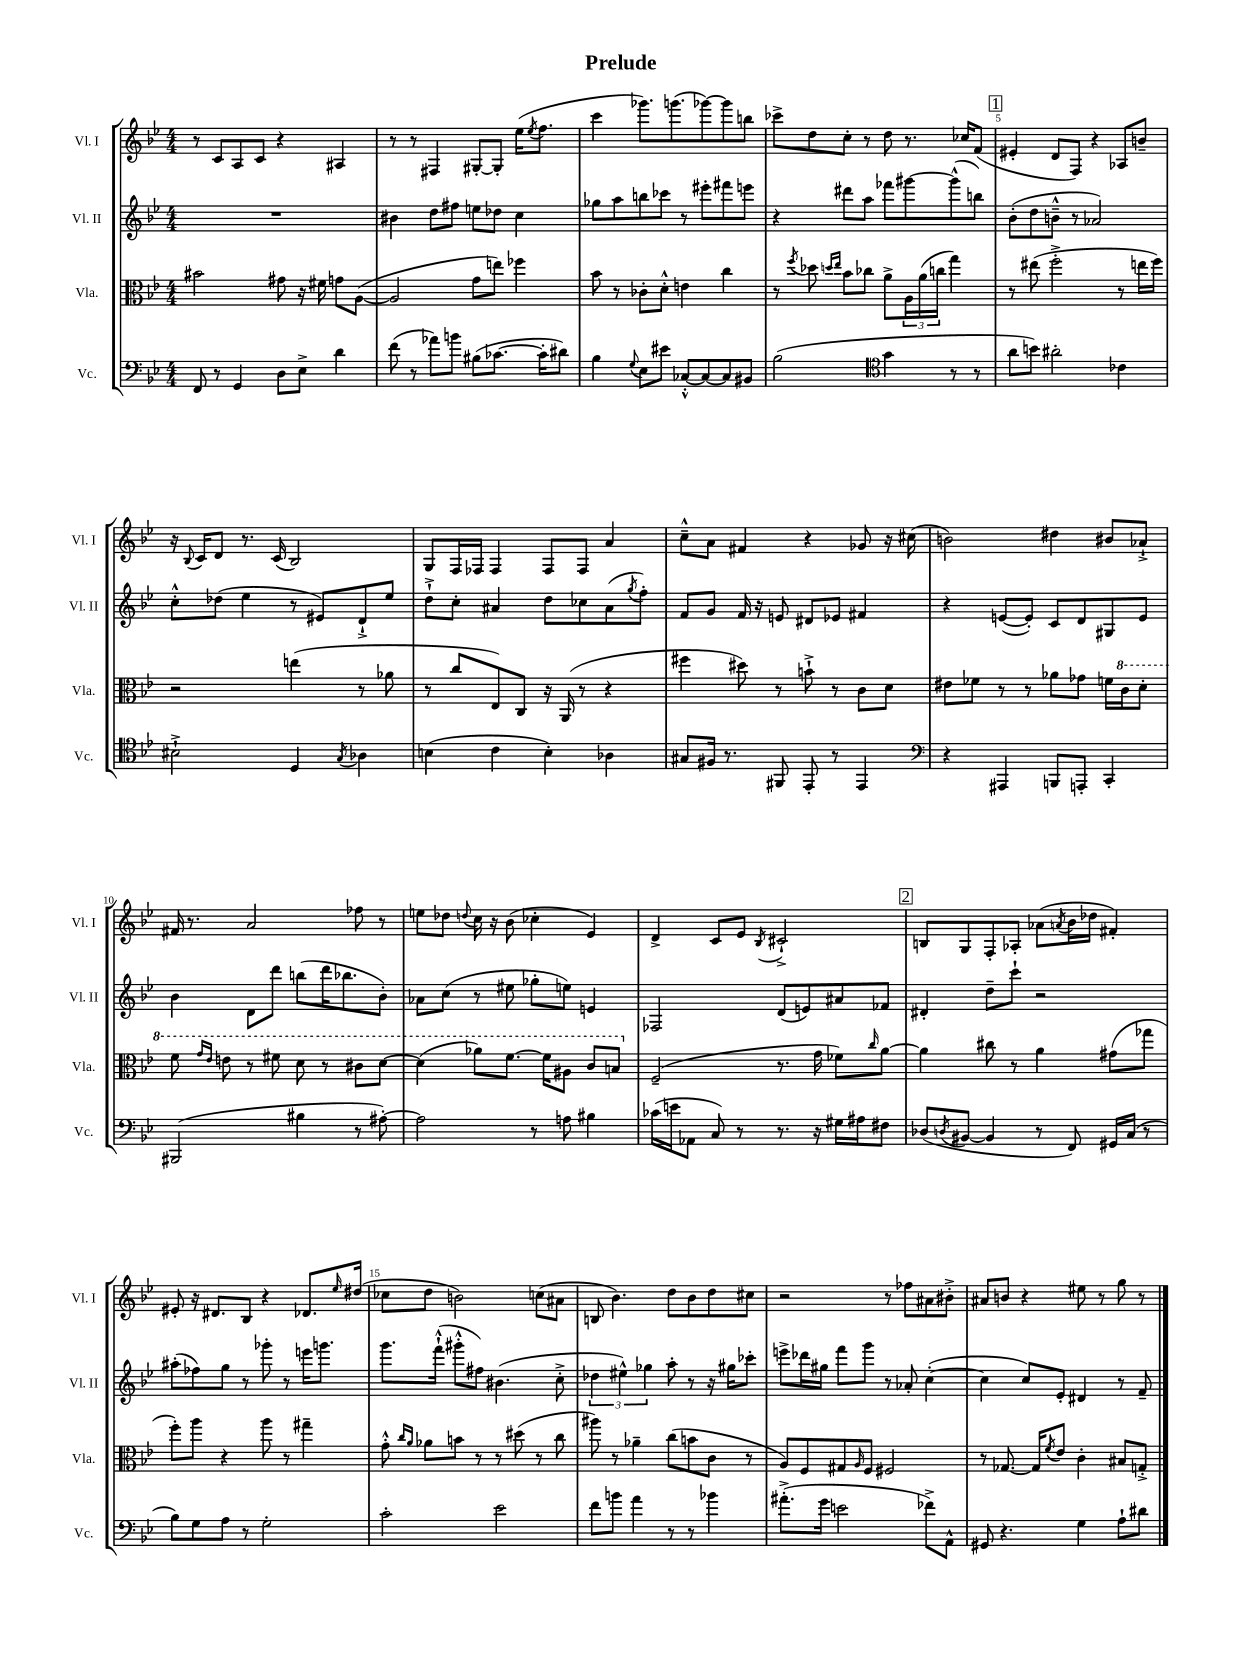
\header { title = "Prelude" }
<<
\new StaffGroup <<
\new Staff = "s0" \with { instrumentName = "Vl. I" shortInstrumentName = "Vl. I" } {
    \clef treble \key bes \major \numericTimeSignature \time 4/4
    r8 c'8 a8 c'8 r4 ais4 |
    r8 r8 fis4 gis8~-. gis8-. ees''16( \acciaccatura { ees''8 } f''8. |
    c'''4 ges'''8.) g'''8.( ges'''8~) ges'''8 b''8 |
    ces'''8-> d''8 c''8-. r8 d''8 r8. ces''16 f'8( |
    \mark \markup { \box "1" } eis'4-. d'8 f8) r4 aes8 b'8-- |
    r16 \appoggiatura { bes8 } c'16 d'8 r8. c'16( bes2) |
    g8 f16 fes16 fes4 fes8 fes8 a'4 |
    c''8---^ a'8 fis'4 r4 ges'8 r16 cis''16( |
    b'2) dis''4 bis'8 aes'8-!-> |
    fis'16 r8. a'2 fes''8 r8 |
    e''8 des''8 \appoggiatura { d''8 } c''16 r16 bes'8( ces''4-. ees'4) |
    d'4-> c'8 ees'8 \acciaccatura { bes8 } cis'2-!-> |
    \mark \markup { \box "2" } b8 g8 f8-. aes8-. aes'8( \acciaccatura { a'8 } bes'16 des''16 fis'4-.) |
    eis'8-. r16 dis'8. bes8 r4 des'8. \grace { ees''16 } dis''16( |
    ces''8 d''8 b'2) c''8( ais'8 |
    b8 bes'4.) d''8 bes'8 d''8 cis''8 |
    r2 r8 fes''8 ais'8 bis'8-.-> |
    ais'8 b'8 r4 eis''8 r8 g''8 r8 \bar "|." |
}
\new Staff = "s1" \with { instrumentName = "Vl. II" shortInstrumentName = "Vl. II" } {
    \clef treble \key bes \major \numericTimeSignature \time 4/4
    R1 |
    bis'4 d''8 fis''8 e''8 des''8 c''4 |
    ges''8 a''8 b''8 ces'''8 r8 eis'''8-. fis'''8 e'''8 |
    r4 dis'''8 a''8 fes'''8 gis'''8~ gis'''8-^( b''8) |
    \mark \markup { \box "1" } bes'8-.( d''8 b'8---^ r8 aes'2) |
    c''8-.-^ des''8( ees''4 r8 eis'8) d'8-!-> ees''8 |
    d''8-!-> c''8-. ais'4 d''8 ces''8 ais'8( \acciaccatura { g''8 } f''8-.) |
    f'8 g'8 f'16 r16 e'8 dis'8 ees'8 fis'4 |
    r4 e'8~( e'8-.) c'8 d'8 gis8 e'8 |
    bes'4 d'8 d'''8 b''8( d'''16 bes''8. bes'8-.) |
    aes'8 c''8( r8 eis''8 ges''8-. e''8) e'4 |
    fes2 d'8( e'8) ais'8 fes'8 |
    \mark \markup { \box "2" } dis'4-. d''8-- c'''8-! r2 |
    ais''8-.( fes''8) g''8 r8 ges'''8-. r8 e'''16 g'''8. |
    g'''8. f'''16-!-^( gis'''8-.-^ fis''8) bis'4.( c''8-.-> |
    \tuplet 3/2 { des''4 eis''4-^) ges''4 } a''8-. r8 r16 gis''16 ces'''8-. |
    e'''8-> des'''16 gis''16 f'''8 g'''8 r8 aes'8-. c''4~-.( |
    c''4 c''8) ees'8-. dis'4 r8 f'8-- \bar "|." |
}
\new Staff = "s2" \with { instrumentName = "Vla." shortInstrumentName = "Vla." } {
    \clef alto \key bes \major \numericTimeSignature \time 4/4
    bis'2 gis'8 r16 fis'16 g'8 a8~( |
    a2 g'8 e''8) fes''4 |
    bes'8 r8 ces'8-. d'8-.-^ e'4 c''4 |
    r8 \acciaccatura { f''8 } des''8 \grace { d''16 ees''16 } bes'8 ces''8 a'8-> \tuplet 3/2 { a16 a'16( c''16 } g''4) |
    \mark \markup { \box "1" } r8 eis''8( f''2-.-> r8 e''16 f''16) |
    r2 e''4( r8 aes'8 |
    r8 c''8 ees8) c8 r16 a,16( r8 r4 |
    fis''4 dis''8) r8 b'8-!-> r8 c'8 d'8 |
    eis'8 fes'8 r8 r8 aes'8 ges'8 f'16 \ottava #1 c''16 d''8-. |
    f''8 \grace { g''16 ees''16 } e''8 r8 fis''8 d''8 r8 cis''8 d''8~ |
    d''4( aes''8) f''8.~ f''16 ais'8 c''8 b'8 \ottava #0 |
    f2--( r8. g'16 fes'8) \grace { c''16 } a'8~ |
    \mark \markup { \box "2" } a'4 cis''8 r8 a'4 gis'8( ges''8 |
    f''8-.) a''8 r4 a''8 r8 gis''4-- |
    g'8-.-^ \grace { c''16 a'16 } aes'8 b'8 r8 r8 dis''8( r8 c''8 |
    ais''8) r8 aes'4-- c''8( b'8 c'8 r8 |
    a8) f8 gis8 \grace { a16 } f8 fis2 |
    r8 ges8.~ ges16 \acciaccatura { f'8 } ees'8 c'4-. bis8 g8-.-> \bar "|." |
}
\new Staff = "s3" \with { instrumentName = "Vc." shortInstrumentName = "Vc." } {
    \clef bass \key bes \major \numericTimeSignature \time 4/4
    f,8 r8 g,4 d8 ees8-> d'4 |
    f'8( r8 aes'8) b'8 bis8( ces'8.~ ces'16-. dis'8) |
    bes4 \appoggiatura { g8 } ees8 eis'8 ces8~-.-^ ces8~ ces8 bis,8 |
    bes2( \clef tenor g'4 r8 r8 |
    \mark \markup { \box "1" } a'8 b'8) ais'2-. ces'4 |
    bis2-!-> d4 \acciaccatura { g8 } aes4 |
    b4( c'4 b4-.) aes4 |
    gis8 fis16 r8. fis,8 ees,8-. r8 ees,4 |
    \clef bass r4 ais,,4 b,,8 a,,8-. c,4-. |
    bis,,2( bis4 r8 ais8~-.) |
    ais2 r8 a8 bis4 |
    ces'16( e'16 aes,8 c8) r8 r8. r16 gis16 ais16 fis8 |
    \mark \markup { \box "2" } des8( \acciaccatura { d8 } bis,8~ bis,4 r8 f,8) gis,16 c16( r8 |
    bes8) g8 a8 r8 g2-. |
    c'2-. ees'2 |
    f'8 b'8 a'4 r8 r8 bes'4 |
    ais'8.-.->( g'16 e'2 fes'8->) a,8-^ |
    gis,8 r4. g4 a8-! dis'8 \bar "|." |
}
>>
>>
\layout { \context { \Score \override BarNumber.break-visibility = ##(#f #t #t) barNumberVisibility = #(every-nth-bar-number-visible 5) } }
